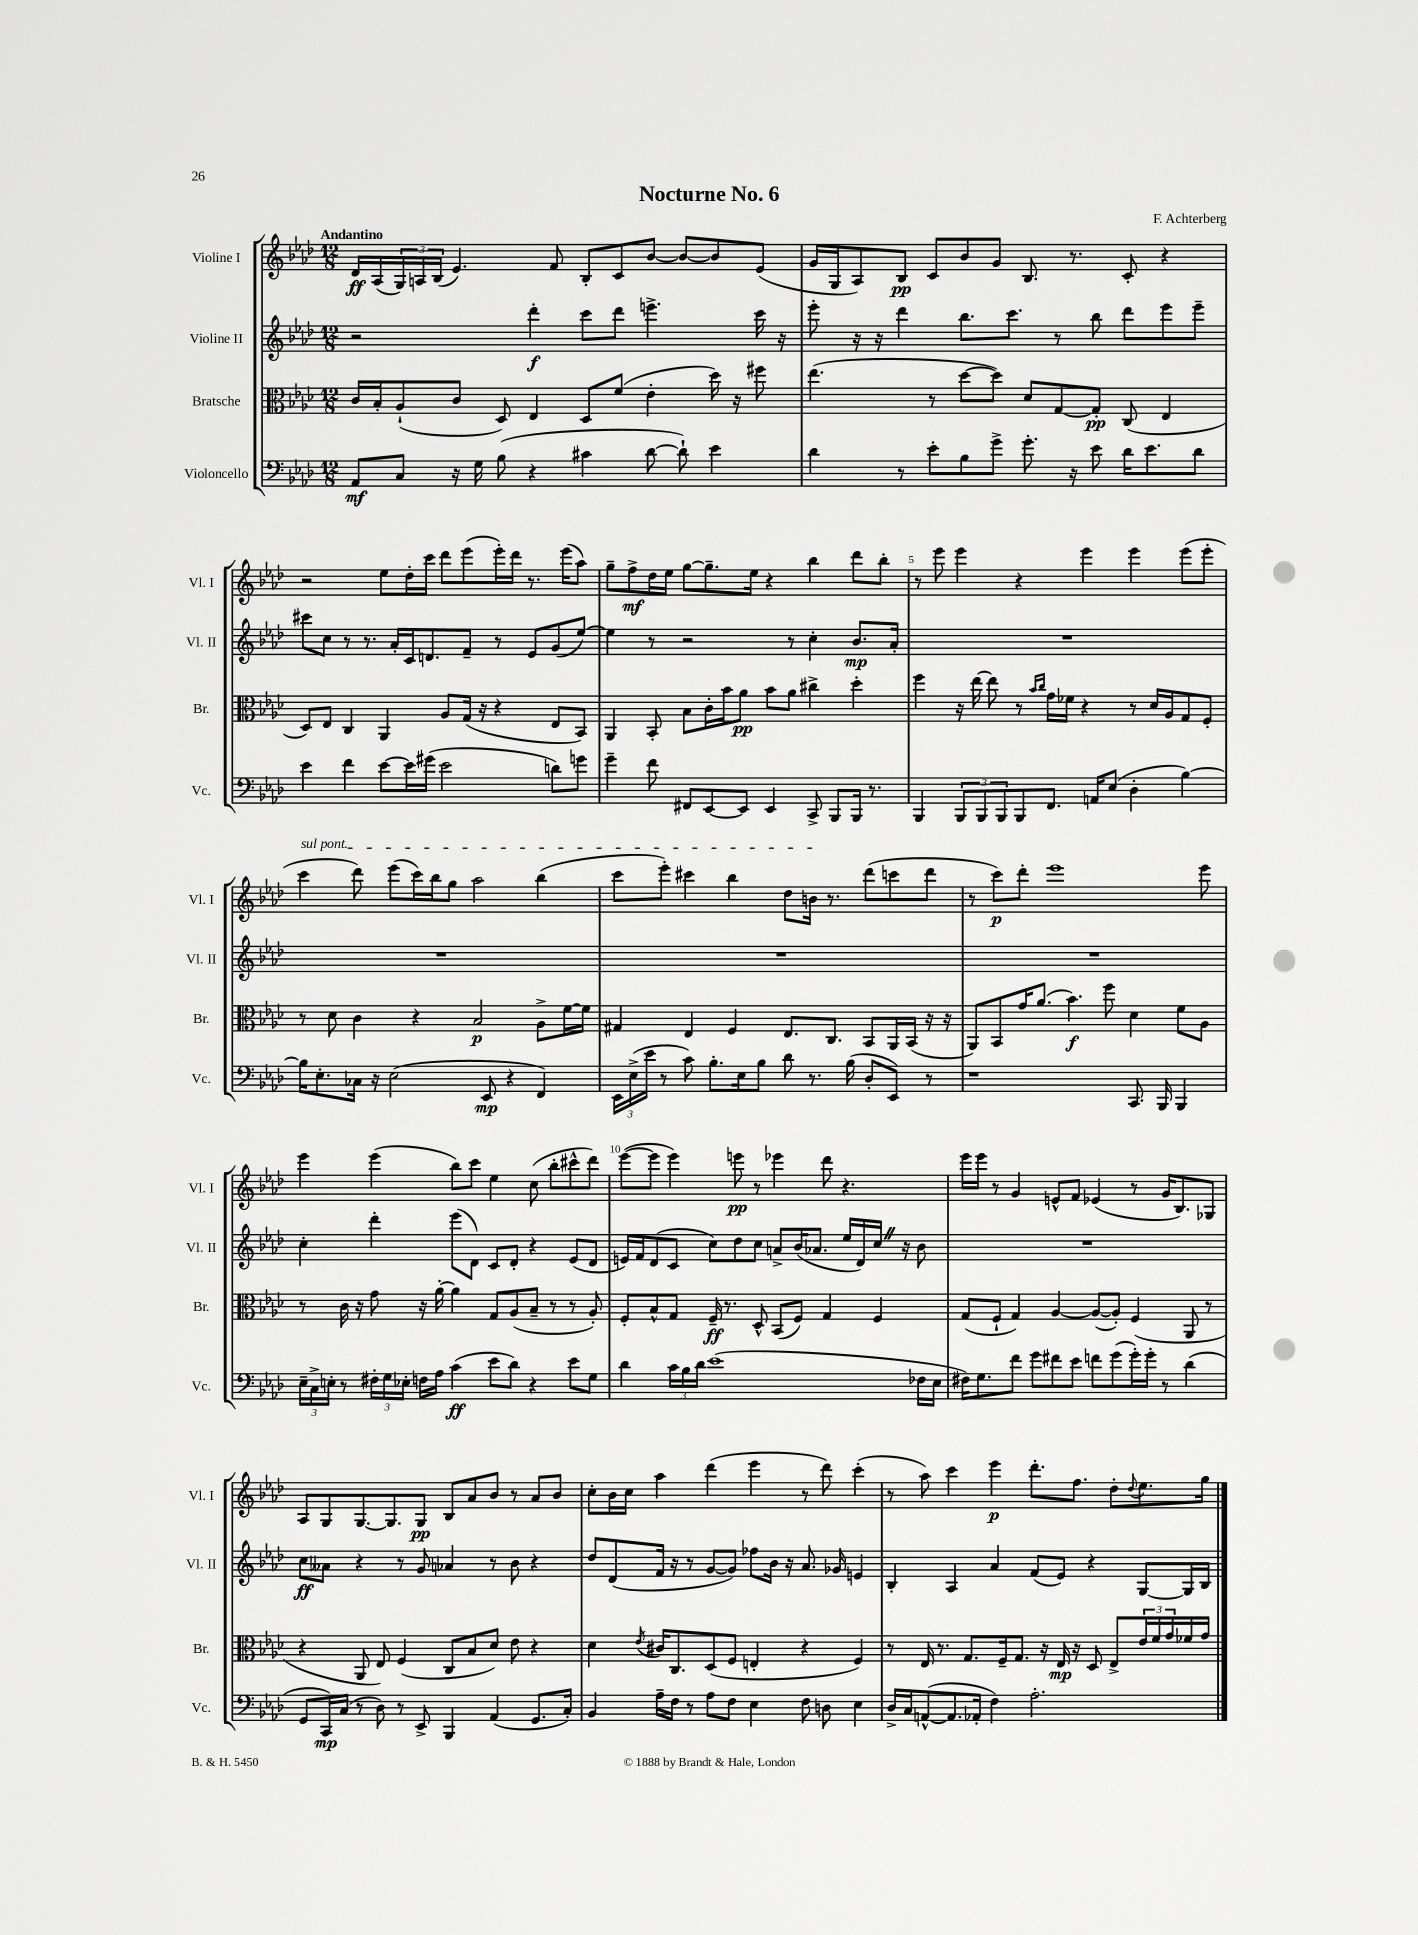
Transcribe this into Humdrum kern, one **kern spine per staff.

**kern	**kern	**kern	**kern
*staff4	*staff3	*staff2	*staff1
*clefF4	*clefC3	*clefG2	*clefG2
*k[b-e-a-d-]	*k[b-e-a-d-]	*k[b-e-a-d-]	*k[b-e-a-d-]
*M12/8	*M12/8	*M12/8	*M12/8
8AA-/L	16c/LL	2r	16d-/LL
.	16B-'/J	.	(16A-/
8C/J	(8A-`/	.	24G/)
.	.	.	24A/
.	.	.	(24B-/JJ
16r	8c/J	.	4.e-/)
16G\	.	.	.
(8B-\	8D-/)	.	.
4r	4E-/	4ddd-'\	.
.	.	.	8f/
4c#\	8D-/L	8ccc\L	8B-'/L
.	(8f/J	8ddd-\J	8c/
[8d-\	4e-'\	4.eee^\	[8b-/J
8d-`\])	.	.	8b-/_L
4e-\	16dd-\)	.	8b-/]
.	16r	.	.
.	8ff#\	16ccc\	(8e-/J
.	.	16r	.
=	=	=	=
4d-\	(4.ee-\	8eee-'\	16g/LL
.	.	.	16G/J
.	.	16r	8A-/)
.	.	16r	.
8r	.	4ddd-\	8B-/J
8e-'\L	8r	.	8c/L
8B-\	[8dd-\L	8.bb-\L	8b-/
8g^\J	8dd-\]J)	.	8g/J
.	.	8.ccc\J	.
8.g'\	8d-/L	.	8.B-/
.	[8G/	8r	.
16r	.	.	8.r
8e-\	8G'/]J	8bb-\	.
16d-\LK	(8C/	8ddd-\L	8c'/
8.e-\	.	.	.
.	4E-/	8eee-\	4r
8d-\J	.	8eee-~\J	.
=	=	=	=
4e-\	8D-/L)	8ccc#\L	2r
.	8E-/J	8cc\J	.
4f\	4C/	8r	.
.	.	8.r	.
[8e-\L	4AA-/	.	8ee-\L
.	.	16a-'/LL	.
16e-\]L	.	16c/J	16dd-'\L
(16g#\JJ	.	8.d/	16ccc\JJ
2e-\	8A-/L	.	8ddd-\L
.	(16G/Jk	8f~/J	(8eee-\
.	16r	.	.
.	4r	8r	16eee-'\L)
.	.	.	16ddd-\JJ
.	.	8e-/L	8.r
8d\L)	8E-/L	(8g/	.
.	.	.	(16eee-\LK
8g\J	8BB-/J)	[8ee-/J)	8aa-\J)
=	=	=	=
4g~\	4AA-/	4ee-\]	8gg~\L
.	.	.	8ff^\
8f\	8BB-'/	8r	16dd-\L
.	.	.	16ee-\JJ
8FF#/L	8B-\L	2r	[8gg\L
[8EE-/	16c'\L	.	8.gg~\]
.	16b-\J	.	.
8EE-/]J	8a-\J	.	.
.	.	.	16ee-\Jk
4EE-/	8b-\L	.	4r
.	8a-\J	8r	.
8CC^/	4cc#^\	4cc'\	4bb-\
8BBB-/L	.	.	.
16BBB-/Jk	4dd-'\	8.b-/L	8ddd-\L
8.r	.	.	.
.	.	.	8bb-'\J
.	.	16a-'/Jk	.
=	=	=	=
4BBB-/	4ff\	1.r	8r
.	.	.	8eee-\
12BBB-/L	16r	.	4eee-\
.	[16ee-\	.	.
12BBB-/	.	.	.
.	8ee-\]	.	.
12BBB-/	.	.	.
8BBB-/	8r	.	4r
.	16qqb-/LL	.	.
.	16qqcc/JJ	.	.
8.FF/J	16g\LL	.	.
.	16f-\JJ	.	.
.	4r	.	4eee-\
16AA/LK	.	.	.
(8E-/J	.	.	.
4D-'\	8r	.	4eee-\
.	16d-/LL	.	.
.	16A-/J	.	.
[4B-\)	8G/	.	(8eee-\L
.	8F'/J	.	8eee-'\J
=	=	=	=
16B-\]LK	8r	1.r	4ccc\
8.E-'\	.	.	.
.	8d-\	.	.
16C-\Jk	4c\	.	8ddd-\)
16r	.	.	.
(2E-\	.	.	(8eee-\L
.	4r	.	16ccc\L)
.	.	.	16bb-\J
.	.	.	8gg\J
.	2B-/	.	2aa-\
8EE-/	.	.	.
4r	.	.	.
4FF/)	8A-^\L	.	(4bb-\
.	[16f\L	.	.
.	16f\]JJ	.	.
=	=	=	=
24EE-\LL	4G#/	1.r	8ccc\L
(24E-^\	.	.	.
24e-\JJ	.	.	.
8r	.	.	8eee-'\J)
8c\)	4E-/	.	4ccc#\
8.B-'\L	.	.	.
.	4F/	.	4bb-\
16E-\k	.	.	.
8B-\J	.	.	.
8d-\	8.E-/L	.	8dd-\L
8.r	.	.	16b\Jk
.	8.C/J	.	8.r
(16B-\	.	.	.
8D-'/L	8BB-/L	.	(8ddd-\L
8EE-/J)	16AA-/L	.	8ccc\
.	(16BB-/JJ	.	.
8r	16r	.	8ddd-\J
.	16r	.	.
=	=	=	=
1r	8AA-/L)	1.r	8r
.	8BB-/	.	8ccc\L)
.	16g/K	.	8ddd-'\J
.	(8.a-/J	.	.
.	.	.	1eee-
.	4.b-\)	.	.
.	8ff\	.	.
8.CC/	4d-\	.	.
16BBB-/	.	.	.
4BBB-/	8f\L	.	.
.	8A-\J	.	8eee-\
=	=	=	=
24E-~\LL	8r	4cc'\	4eee-\
24C^\	.	.	.
24E'\JJ	.	.	.
8r	16c\	.	.
.	16r	.	.
24F#'\LL	8g\	4ddd-'\	(4eee-\
24G\	.	.	.
24E-'\JJ	.	.	.
16F\LL	16r	.	.
16A-\JJ	[16a-'\	.	.
(4c\	4a-\]	(8eee-\L	8bb-\L)
.	.	8d-\J)	8ccc\J
8e-\L	8G/L	8c/L	4ee-\
8d-\J)	(8A-/	8d-'/J	.
4r	8B-~/J	4r	(8cc\
.	8r	.	8bb-'\L
8e-\L	8r	(8e-/L	8ccc#^^\
8G\J	8A-'/)	8d-/J	8ddd-\J)
=	=	=	=
4d-\	8F'/L	16e/LL)	([8eee-\L
.	.	16f/J	.
.	8B-^^/	(8d-/	8eee-\]J
24c\LL	8G/J	8c/J	4eee-\)
24B-\	.	.	.
24d-\JJ	.	.	.
(1e-	16F~/	8cc\L)	.
.	8.r	.	.
.	.	8dd-\	8eee\
.	8D-^^/	8cc\J	8r
.	(8BB-/L	8a^/L	4eee-\
.	8F/J)	(16b-/K	.
.	.	8.a-/J	.
.	4G/	.	8ddd-\
.	.	16ee-/LL	4.r
.	.	16d-/)	.
.	4F/	16cc/JJ	.
.	.	16r	.
16F-\LL	.	8b-\	.
16E-\JJ	.	.	.
=	=	=	=
16F#\LK)	(8G/L	1.r	16eee-\LL
8.G\	.	.	16eee-\JJ
.	8F`/J	.	8r
8f\J	4G/)	.	4g/
8g\L	.	.	.
8f#\	[4A-/	.	8e^^/L
8e-\J	.	.	8f/J
8f\L	(8A-/_L	.	(4e-/
(8g\	8A-'/]J)	.	.
16g'\L)	(4F/	.	8r
16g'\JJ	.	.	.
8r	.	.	16g/LK
.	.	.	8.B-/)
(4d-\	8AA-/	.	.
.	8r	.	8G-/J
=	=	=	=
8GG/L	4r	8cc\L	8A-/L
16CC/L)	.	8a--\J	8G/
(16C/JJ	.	.	.
8r	8AA-/	4r	[8.G/
8D-\)	8E-/)	.	.
.	.	.	8.G/]
8r	(4F/	8r	.
8EE-^/	.	8g/	8G/J
4BBB-/	8C/L	4a-/	8B-/L
.	8B-/	.	8a-/
(4AA-/	8d-/J)	8r	8b-/J
.	8e-\	8b-\	8r
8.GG/L	4r	4r	8a-/L
.	.	.	8b-/J
16C'/Jk)	.	.	.
=	=	=	=
4BB-/	4d-\	8dd-/L	8cc'\L
.	.	(8d-/	16b-\L
.	.	.	16cc\JJ
.	8qe-/	.	.
16A-~\LL	16c#/LK	16f/Jk	4aa-\
16F\JJ	8.C/	16r	.
8r	.	8r	.
8A-\L	(8D-/	[8g/L	(4ddd-\
8F\J	8F/J	8g/]J)	.
4E-\	4E'/	8ff-\L	4eee-\
.	.	16b-\Jk	.
.	.	16r	.
8F\	4r	8.a-/	8r
8D\	.	.	8ddd-\)
.	.	16g-/	.
4E-\	4F/)	4e/	(4ccc'\
=	=	=	=
16D-^/LL	8r	4B-'/	8r
16C/J	.	.	.
([8AA^^/	16E-/	.	8aa-\)
.	8.r	.	.
8.AA/]	.	4A-/	4ccc\
.	8.G/L	.	.
16AA-'/Jk	.	.	.
4F\)	.	4a-/	4eee-\
.	16F~/k	.	.
.	8.G/J	.	.
2.A-'\	.	(8f/L	8.ddd-'\L
.	16r	.	.
.	16E-/	8e-/J)	.
.	16r	.	8.ff\J
.	8D-/	4r	.
.	8E-^/L	.	8dd-'\L
.	.	.	8qqdd-/
.	24e-/L	[8G/L	8.ee-\
.	24f/	.	.
.	24g/	.	.
.	16f-/	16G/]L	.
.	16g/JJ	16B-/JJ	16gg\Jk
==	==	==	==
*-	*-	*-	*-
